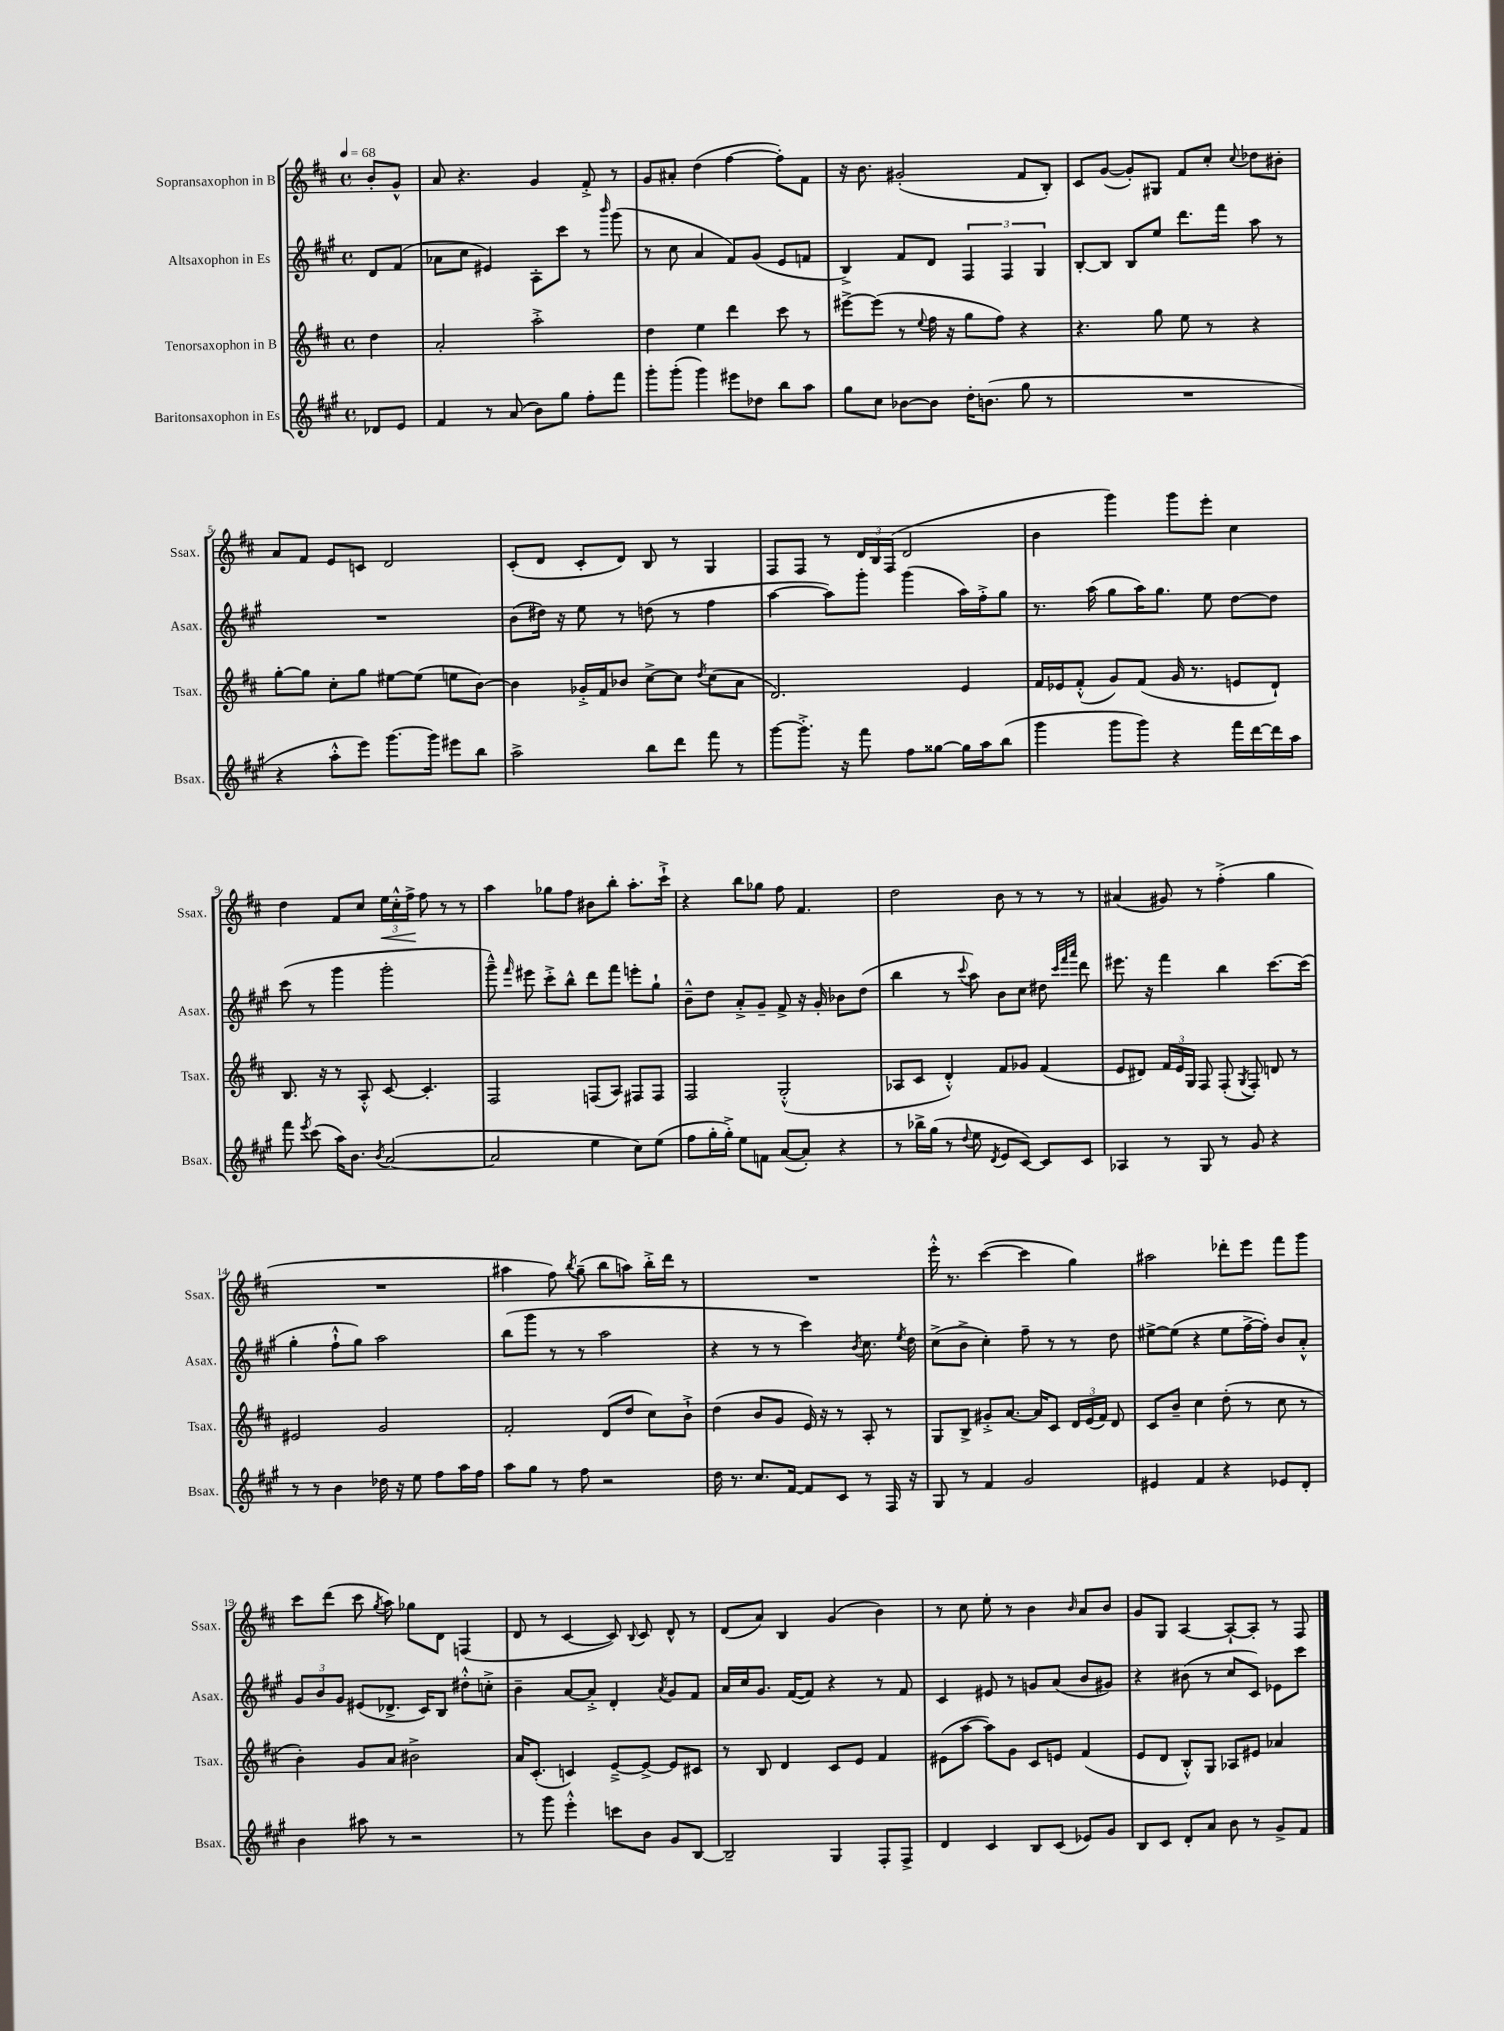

**kern	**kern	**kern	**kern
*staff4	*staff3	*staff2	*staff1
*clefG2	*clefG2	*clefG2	*clefG2
*k[f#c#g#]	*k[f#c#]	*k[f#c#g#]	*k[f#c#]
*M4/4	*M4/4	*M4/4	*M4/4
*met(c)	*met(c)	*met(c)	*met(c)
*MM68	*MM68	*MM68	*MM68
8d-	4dd	8d	8b'
8e	.	(8f#	8g^^
=	=	=	=
4f#	2a'	8a-	8a
.	.	8cc#	4.r
8r	.	4e#)	.
(8a	.	.	.
8b)	2aa'^	8A'	4g
8gg#	.	8ccc#	.
8ff#'	.	8r	8f#'^
.	.	16qqbbb	.
8fff#	.	(8ggg#	8r
=	=	=	=
8ggg#'	4dd	8r	8g
(8ggg#'	.	8cc#	8a#'
4ggg#)	4ee	4a	(4dd
8eee#	4ddd	8f#)	[4ff#
8dd-	.	(8g#	.
8bb	8ccc#	8e	8ff#'])
8aa	8r	8f	8f#
=	=	=	=
8gg#	[8eee#^	4B^)	16r
.	.	.	8.b
8cc#	(8eee#]	.	.
[8b-	8r	8f#	(2g#'
.	8qqee	.	.
8b-]	16ff#	8d	.
.	16r	.	.
16dd'	8gg	6F#	.
(8.b	.	.	.
.	8ff#)	.	.
.	.	6F#	.
8gg#	4r	.	8f#
.	.	6G#	.
8r	.	.	8B')
=	=	=	=
1r	4.r	[8B'	8c#
.	.	8B]	([8g
.	.	8B	8g'])
.	8gg	8ee	8G#
.	8ee	8.ddd	8f#
.	8r	.	8cc#'
.	.	16fff#	.
.	.	.	8qqcc#
.	4r	8aa	8dd-
.	.	8r	8b#'
=	=	=	=
4r	[8gg'	1r	8a
.	8gg]	.	8f#
8aa'^^	8cc#'	.	8e
8eee)	8gg	.	8c
[8.ggg#	[8ee#	.	2d
.	(8ee#]	.	.
16ggg#]	.	.	.
8eee#	8ee	.	.
8bb	[8b)	.	.
=	=	=	=
2aa^	4b]	(8b	(8c#'
.	.	16dd#)	8d
.	.	16r	.
.	16g-'^	8ee	8c#'
.	16f#	.	.
.	8b-	8r	8d)
8bb	[8cc#^	(8dd	8B
8ddd	8cc#]	8r	8r
.	8qdd	.	.
8fff#	(8cc#	4ff#	4G
8r	8a	.	.
=	=	=	=
[8ggg#	2.d)	[4aa	8F#
8.ggg#'^]	.	.	8F#
.	.	8aa])	8r
16r	.	.	.
8fff#	.	8ggg#'	24d
.	.	.	24B
.	.	.	(24F#
8ff#	.	(4ggg#	2d
[8gg##	.	.	.
16gg##]	4e	16aa)	.
16aa	.	16ff#'^	.
(8bb	.	8gg#	.
=	=	=	=
4ggg#	16f#	8.r	4b
.	16e-	.	.
.	(8f#'^^	.	.
.	.	(16aa	.
8ggg#	8g)	8gg#	4ggg)
8ggg#)	(8f#	16aa)	.
.	.	8.gg#	.
4r	16g	.	8ggg
.	8.r	.	.
.	.	8ee	8eee'
16fff#	8e	[8dd	4cc#
[16ddd	.	.	.
16ddd]	8d`)	8dd]	.
16aa	.	.	.
=	=	=	=
8fff#	8.B	(8ccc#	4dd
8qeee	.	.	.
(8ccc#	.	8r	.
.	16r	.	.
16aa)	8r	4ggg#	8f#
8.b	.	.	.
.	8A'^^	.	8cc#
8qb	.	.	.
([2a	[8c#	2ggg#'	24ee
.	.	.	24cc#'^^
.	.	.	24ff#^
.	4.c#']	.	8ff#
.	.	.	8r
.	.	.	8r
=	=	=	=
2a]	2F#	8ggg#~^^)	4aa
.	.	16qqfff#	.
.	.	8eee#	.
.	.	8ccc#'^	8gg-
.	.	8bb^^	8ff#
4ee	(8F	8ddd	8b#
.	8A)	8fff#	8bb'
8cc#)	8F#	8eee'	8.aa'
(8ee	8F#	8gg#`	.
.	.	.	16ccc#`^
=	=	=	=
8ff#	2F#	8b~^^	4r
16gg#'	.	8dd	.
16gg#'^)	.	.	.
8ee	.	8a'^	8bb
8f	.	8g#~	8gg-
([8a	(2G'^^	8f#^	8ff#
8a'])	.	16r	4.f#
.	.	16g#'	.
4r	.	8b-	.
.	.	(8dd	.
=	=	=	=
8r	8A-	4bb	2dd
16bb-^	8c#	.	.
(16gg#	.	.	.
8r	4d'^^)	8r	.
8qqdd	.	8qqccc#	.
8ee	.	8aa)	.
8qd	.	.	.
8e	8f#	8b	8b
[8c#)	8g-	8cc#	8r
8c#]	(4f#	8dd#	8r
.	.	32qqccc#	.
.	.	32qqfff#	.
.	.	32qqaaa	.
8c#	.	8ddd	8r
=	=	=	=
4A-	8e	8.eee#	(4a#
.	8d#)	.	.
.	.	16r	.
8r	24f#	4fff#	8g#)
.	24e	.	.
.	24G	.	.
8G#	8F#	.	8r
8r	(8F#'	4bb	(4ff#'^
.	8qG	.	.
8g#	8F#')	.	.
4r	8d	[8.ccc#	4gg
.	8r	.	.
.	.	(16ccc#]	.
=	=	=	=
8r	2e#	4gg#'	1r
8r	.	.	.
4b	.	8ff#`^^	.
.	.	8gg#)	.
16dd-	2g	2aa	.
16r	.	.	.
8ee	.	.	.
8ff#	.	.	.
16aa	.	.	.
16ff#	.	.	.
=	=	=	=
8aa	2f#'	(8bb	4aa#
8gg#	.	8ggg#	.
8r	.	8r	8ff#)
.	.	.	8qbb
8ff#	.	8r	(8gg~
2r	(8d	2aa	8bb
.	8dd	.	8aa)
.	8cc#)	.	16bb'^
.	.	.	16ddd
.	8b`^	.	8r
=	=	=	=
16dd	(4dd	4r	1r
8.r	.	.	.
8.cc#	8b	8r	.
.	8g	8r	.
[16f#	.	.	.
8f#]	16e)	4ccc#)	.
.	16r	.	.
8c#	8r	.	.
.	.	8qb	.
8r	8A'	8.cc#	.
16F#	8r	.	.
.	.	8qee	.
16r	.	16dd	.
=	=	=	=
8G#	8G	(8cc#^	16eee'^^
.	.	.	8.r
8r	8B^	8b^	.
4f#	8g#'^	4cc#')	([4ccc#
.	[8.a	.	.
2g#	.	8ff#~	4ccc#]
.	16a]	.	.
.	8c#	8r	.
.	24d	8r	4gg)
.	(24e	.	.
.	24f#)	.	.
.	8d	8dd	.
=	=	=	=
4e#	8c#	[8ee#^	2aa#
.	8b~	(8ee#]	.
4f#	4cc#	4r	.
4r	(8dd'	8ee#	8ddd-'
.	8r	[16ff#^	8eee
.	.	16ff#'])	.
8e-	8cc#	8b	8fff#
8d'	8r	8a'^^	8ggg
=	=	=	=
4b	4b')	12g#	8ccc#
.	.	12b	.
.	.	.	(8ddd
.	.	12g#	.
8aa#	8g	(8e#	8ccc#
.	.	.	8qgg
8r	8a	8.d-^	8aa)
2r	2b#^	.	8gg-
.	.	16c#)	.
.	.	8B	8d
.	.	8dd#'^^	(4F
.	.	8cc'^	.
=	=	=	=
8r	16a	4b~	8d
.	(8.c#'	.	.
8ggg#	.	.	8r
4eee'^^	4c)	[8a	[4c#
.	.	8a'^]	.
8ccc	[8e~^	4d'	8c#])
.	.	.	8qqB
8b	8e^_	.	8c#
.	.	8qa	.
8g#	8e]	8g#	8d^^
[8B	8c#	8f#	8r
=	=	=	=
2B~]	8r	16a	(8d
.	.	16cc#	.
.	8B	8.g#	8a)
.	4d	.	4B
.	.	([16f#	.
.	.	8f#])	.
4G#	8c#	4r	(4g
.	8e	.	.
8F#'	4f#	8r	4b)
8F#^	.	8f#	.
=	=	=	=
4d	(8e#	4c#	8r
.	[8aa	.	8cc#
4c#	8aa])	8e#	8ee'
.	8g	8r	8r
8B	8c#	8g	4b
(8c#	8e	(8a	.
.	.	.	16qqb
8e-)	(4f#	8b	8a
8g#	.	8g#)	8b
=	=	=	=
8B	8e	4r	8g
8c#	8d	.	8G
8d'	8B'^^)	(8b#	[4A
8a	8G	8r	.
8b	8A-	8cc#	8A`_
8r	8e#	8c#)	8A']
8g#^	4a-	8e-	8r
8f#	.	8ccc#	8F#
==	==	==	==
*-	*-	*-	*-
